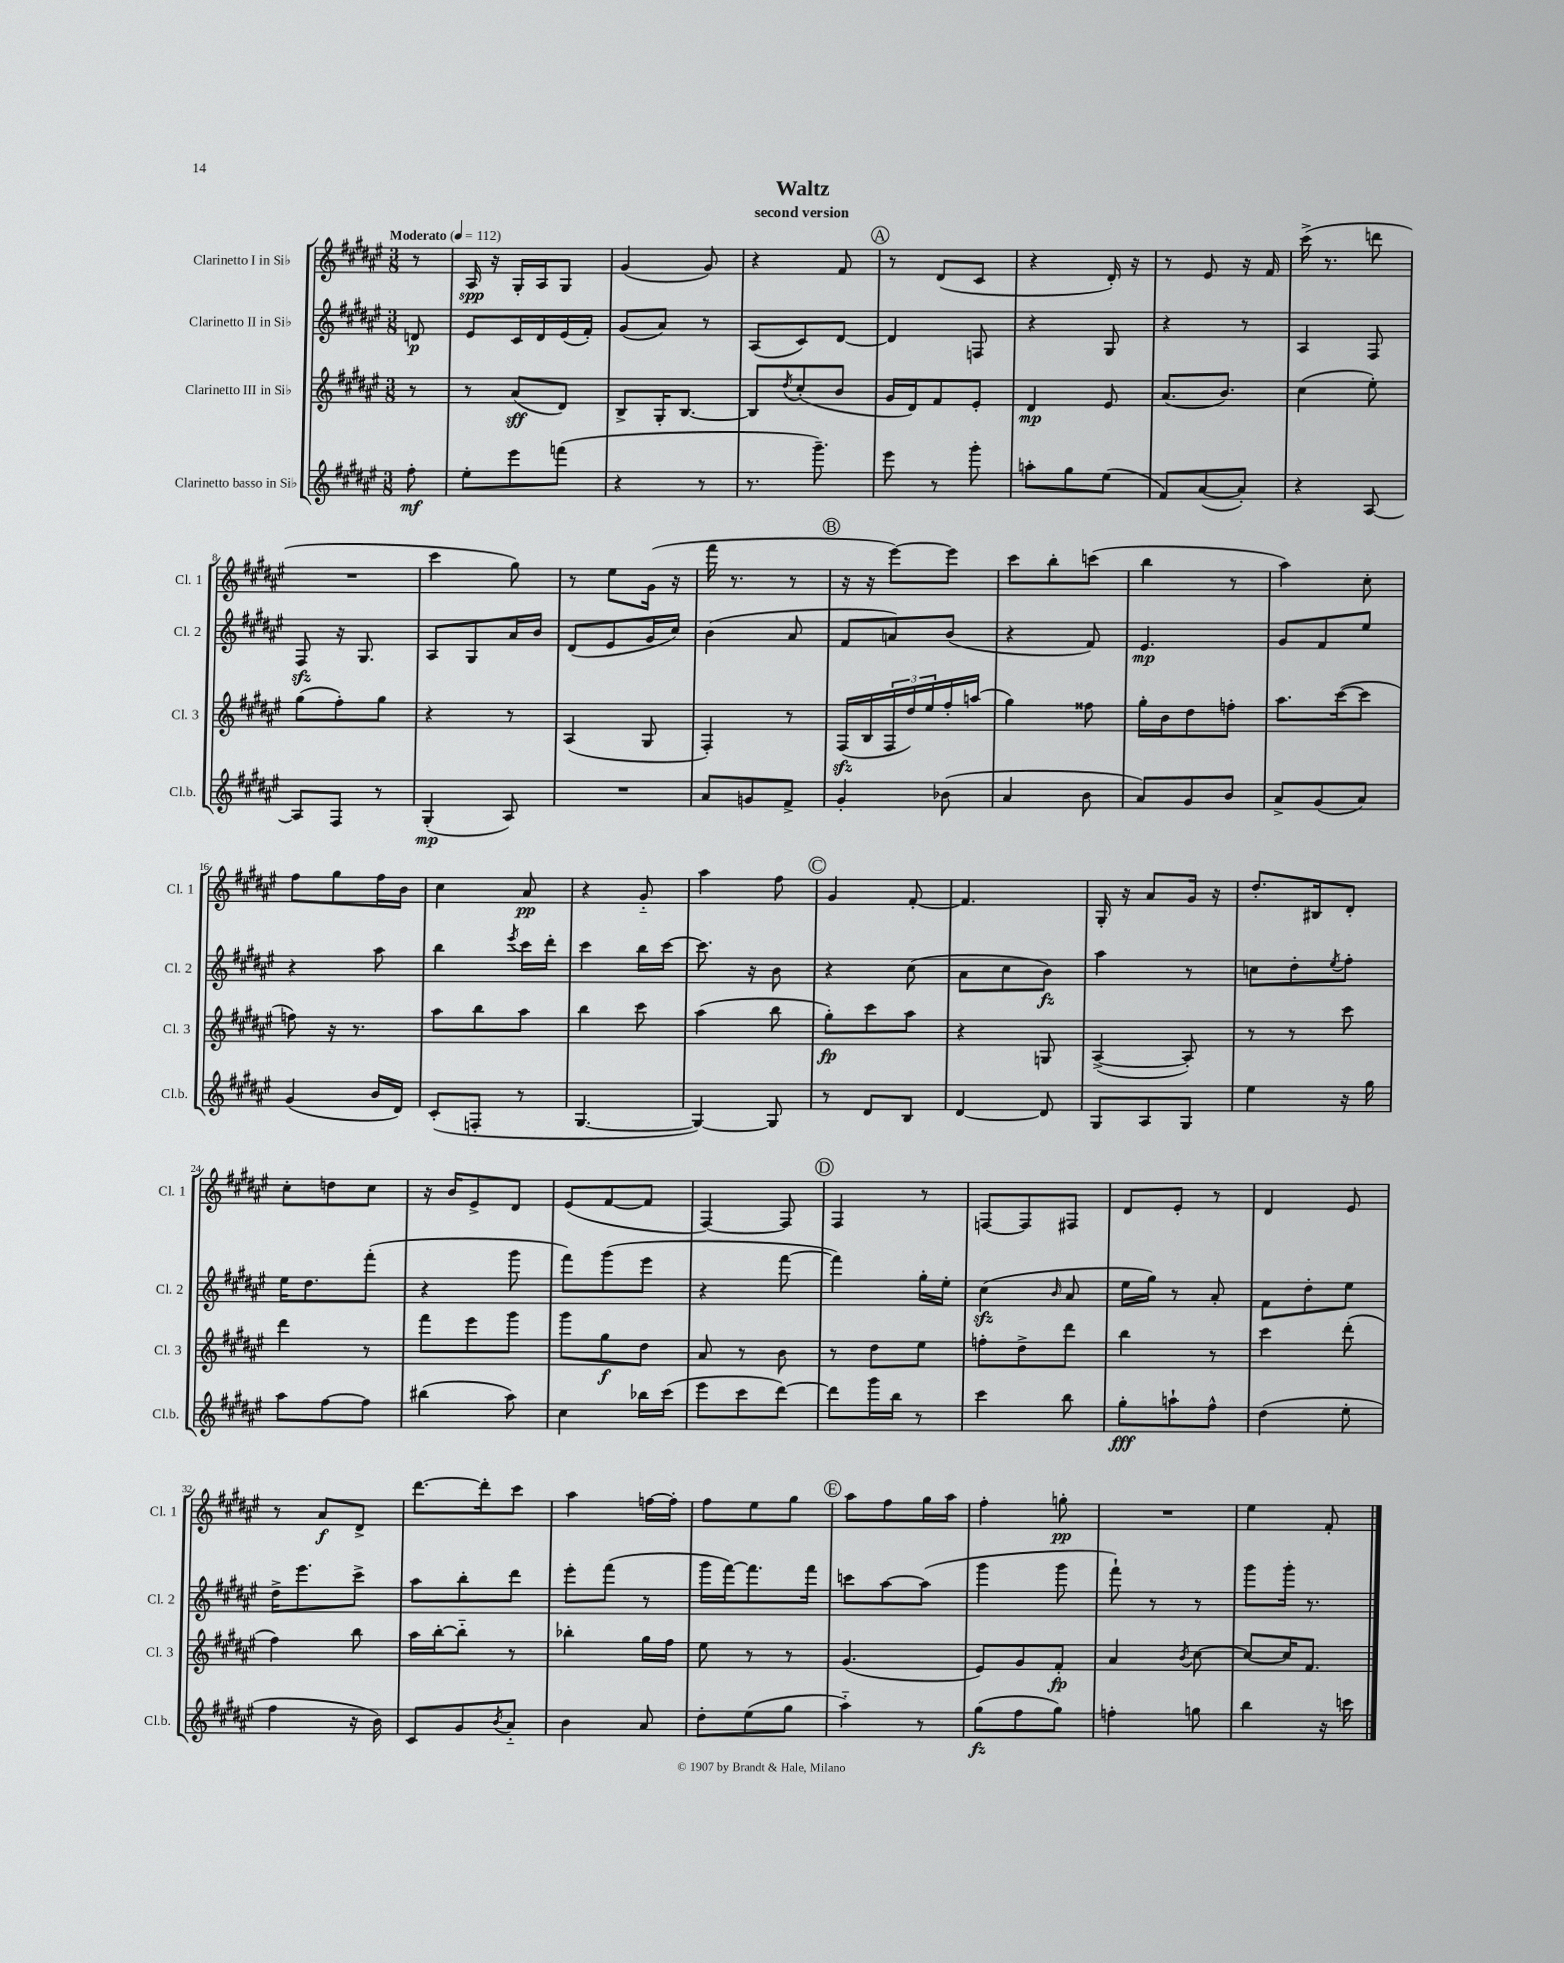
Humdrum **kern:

**kern	**dynam	**kern	**dynam	**kern	**dynam	**kern	**dynam
*part4	*part4	*part3	*part3	*part2	*part2	*part1	*part1
*staff4	*staff4	*staff3	*staff3	*staff2	*staff2	*staff1	*staff1
*I"Clarinetto basso in Si♭	*	*I"Clarinetto III in Si♭	*	*I"Clarinetto II in Si♭	*	*I"Clarinetto I in Si♭	*
*I'Cl.b.	*	*I'Cl. 3	*	*I'Cl. 2	*	*I'Cl. 1	*
*clefG2	*	*clefG2	*	*clefG2	*	*clefG2	*
*k[f#c#g#d#a#e#]	*	*k[f#c#g#d#a#e#]	*	*k[f#c#g#d#a#e#]	*	*k[f#c#g#d#a#e#]	*
*M3/8	*	*M3/8	*	*M3/8	*	*M3/8	*
*MM112	*	*MM112	*	*MM112	*	*MM112	*
=	=	=	=	=	=	=	=
!	!	!	!	!	!	!LO:TX:a:B:t=Moderato	!
8ff#'\	mf	8r	.	8dn/	p	8r	.
=1	=1	=1	=1	=1	=1	=1	=1
8ee#'\L	.	8r	.	8e#/L	.	16A#/	spp
.	.	.	.	.	.	16r	.
8eee#\	.	(8a#/L	sff	16c#/L	.	16G#'/LL	.
.	.	.	.	16d#/	.	16A#/J	.
(8fffn\J	.	8d#/J)	.	(16e#/	.	8G#/J	.
.	.	.	.	16f#'/JJ)	.	.	.
=2	=2	=2	=2	=2	=2	=2	=2
4r	.	8B^/L	.	(8g#/L	.	(4g#/	.
.	.	16G#'/K	.	8a#/J)	.	.	.
.	.	[8.B/J	.	.	.	.	.
8r	.	.	.	8r	.	8g#/)	.
=3	=3	=3	=3	=3	=3	=3	=3
8.r	.	8B/L]	.	(8A#/L	.	4r	.
.	.	8qdd#/	.	.	.	.	.
.	.	(8cc#'/	.	8c#/)	.	.	.
8.ggg#~\)	.	.	.	.	.	.	.
.	.	8b/J	.	[8d#/J	.	8f#/	.
!!LO:REH:place=s1:t=A
=4	=4	=4	=4	=4	=4	=4	=4
8eee#\	.	16g#/LL	.	4d#/]	.	8r	.
.	.	16d#/J)	.	.	.	.	.
8r	.	8f#/	.	.	.	(8d#/L	.
8ggg#'\	.	8e#'/J	.	8Fn/	.	8c#/J	.
=5	=5	=5	=5	=5	=5	=5	=5
8aan'\L	.	4d#/	mp	4r	.	4r	.
8gg#\	.	.	.	.	.	.	.
(8ee#\J	.	8e#/	.	8G#/	.	16d#'/)	.
.	.	.	.	.	.	16r	.
=6	=6	=6	=6	=6	=6	=6	=6
8f#/L)	.	(8.a#/L	.	4r	.	8r	.
([8a#/	.	.	.	.	.	8e#/	.
.	.	8.b/J)	.	.	.	.	.
8a#'/J])	.	.	.	8r	.	16r	.
.	.	.	.	.	.	16f#/	.
=7	=7	=7	=7	=7	=7	=7	=7
4r	.	(4cc#\	.	4A#/	.	(16ccc#^\	.
.	.	.	.	.	.	8.r	.
[8A#/	.	8ee#'\)	.	8F#/	.	8dddn\	.
!!LO:LB:g=z
=8	=8	=8	=8	=8	=8	=8	=8
8A#/L]	.	(8gg#\L	.	8F#zz/	.	4.r	.
8F#/J	.	8ff#'\)	.	16r	.	.	.
.	.	.	.	8.G#/	.	.	.
8r	.	8gg#\J	.	.	.	.	.
=9	=9	=9	=9	=9	=9	=9	=9
(4G#'/	mp	4r	.	8A#/L	.	4ccc#\	.
.	.	.	.	8G#/	.	.	.
8A#/)	.	8r	.	16a#/L	.	8gg#\)	.
.	.	.	.	16b/JJ	.	.	.
=10	=10	=10	=10	=10	=10	=10	=10
4.r	.	(4A#/	.	(8d#/L	.	8r	.
.	.	.	.	8e#/	.	8ee#\L	.
.	.	8G#/	.	16g#/L	.	(16g#\Jk	.
.	.	.	.	16cc#/JJ)	.	16r	.
=11	=11	=11	=11	=11	=11	=11	=11
8a#/L	.	4F#'/)	.	(4b\	.	16fff#\	.
.	.	.	.	.	.	8.r	.
8gn/	.	.	.	.	.	.	.
8f#^/J	.	8r	.	8a#/	.	8r	.
!!LO:REH:place=s1:t=B
=12	=12	=12	=12	=12	=12	=12	=12
4g#'/	.	(16F#zz/LL	.	8f#/L	.	16r	.
.	.	16B/	.	.	.	16r	.
.	.	24F#/	.	8an/)	.	[8eee#\L)	.
.	.	24dd#/)	.	.	.	.	.
.	.	24ee#/	.	.	.	.	.
(8b-X\	.	16ff#'/	.	(8b/J	.	8eee#\J]	.
.	.	(16aan/JJ	.	.	.	.	.
=13	=13	=13	=13	=13	=13	=13	=13
4a#/	.	4gg#\)	.	4r	.	8ccc#\L	.
.	.	.	.	.	.	8bb'\	.
8b\	.	8ff##X\	.	8f#/)	.	(8cccn\J	.
=14	=14	=14	=14	=14	=14	=14	=14
8a#/L)	.	16gg#'\LL	.	4.e#/	mp	4bb\	.
.	.	16b\J	.	.	.	.	.
8g#/	.	8dd#\	.	.	.	.	.
8b/J	.	8ffn'\J	.	.	.	8r	.
=15	=15	=15	=15	=15	=15	=15	=15
8a#^/L	.	8.aa#\L	.	8g#/L	.	4aa#\)	.
(8g#/	.	.	.	8f#/	.	.	.
.	.	([16ccc#\k	.	.	.	.	.
8a#/J)	.	8ccc#\J]	.	8ee#/J	.	8cc#'\	.
!!LO:LB:g=z
=16	=16	=16	=16	=16	=16	=16	=16
(4g#/	.	8ffn\)	.	4r	.	8ff#\L	.
.	.	16r	.	.	.	8gg#\	.
.	.	8.r	.	.	.	.	.
16b/LL	.	.	.	8aa#\	.	16ff#\L	.
16d#/JJ)	.	.	.	.	.	16b\JJ	.
=17	=17	=17	=17	=17	=17	=17	=17
(8c#'/L	.	8aa#\L	.	4bb\	.	4cc#\	.
8Fn'/J	.	8bb\	.	.	.	.	.
.	.	.	.	8qeee#/	.	.	.
8r	.	8aa#\J	.	16ccc#\LL	.	8a#/	pp
.	.	.	.	16ddd#'\JJ	.	.	.
=18	=18	=18	=18	=18	=18	=18	=18
[4.G#/	.	4bb\	.	4ccc#\	.	4r	.
.	.	8ccc#\	.	16bb\LL	.	8g#/	.
.	.	.	.	[16ccc#\JJ	.	.	.
=19	=19	=19	=19	=19	=19	=19	=19
4G#/_)	.	(4aa#\	.	8.ccc#\]	.	4aa#\	.
.	.	.	.	16r	.	.	.
8G#/]	.	8bb\	.	8b\	.	8ff#\	.
!!LO:REH:place=s1:t=C
=20	=20	=20	=20	=20	=20	=20	=20
8r	.	8gg#'\L)	fp	4r	.	4g#/	.
8d#/L	.	8ccc#\	.	.	.	.	.
8B/J	.	8aa#\J	.	(8cc#\	.	[8f#'/	.
=21	=21	=21	=21	=21	=21	=21	=21
[4d#/	.	4r	.	8a#\L	.	4.f#/]	.
.	.	.	.	8cc#\	.	.	.
8d#/]	.	8Gn/	.	8b\J)	fz	.	.
=22	=22	=22	=22	=22	=22	=22	=22
8G#/L	.	([4A#^/	.	4aa#\	.	16G#'/	.
.	.	.	.	.	.	16r	.
8A#/	.	.	.	.	.	8a#/L	.
8G#/J	.	8A#'/])	.	8r	.	16g#/Jk	.
.	.	.	.	.	.	16r	.
=23	=23	=23	=23	=23	=23	=23	=23
4ee#\	.	8r	.	8ccn\L	.	8.dd#'/L	.
.	.	8r	.	8dd#'\	.	.	.
.	.	.	.	.	.	16B#X/k	.
.	.	.	.	8qee#/	.	.	.
16r	.	8ccc#\	.	8ff#'\J	.	8d#'/J	.
16gg#\	.	.	.	.	.	.	.
!!LO:LB:g=z
=24	=24	=24	=24	=24	=24	=24	=24
8aa#\L	.	4ddd#\	.	16ee#\KL	.	8cc#'\L	.
.	.	.	.	8.dd#\	.	.	.
[8ff#\	.	.	.	.	.	8ddn\	.
8ff#\J]	.	8r	.	(8fff#'\J	.	8cc#\J	.
=25	=25	=25	=25	=25	=25	=25	=25
(4bb#X\	.	8fff#\L	.	4r	.	16r	.
.	.	.	.	.	.	16b/KL	.
.	.	8eee#\	.	.	.	8e#^/	.
8aa#\)	.	8ggg#\J	.	8ggg#\	.	8d#/J	.
=26	=26	=26	=26	=26	=26	=26	=26
4cc#\	.	8ggg#\L	.	8fff#\L)	.	(8e#/L	.
.	.	8gg#\	f	(8ggg#\	.	[8f#/	.
16bb-X\LL	.	8dd#\J	.	8eee#\J	.	8f#/J]	.
(16ccc#\JJ	.	.	.	.	.	.	.
=27	=27	=27	=27	=27	=27	=27	=27
8eee#\L	.	8a#/	.	4r	.	[4F#/)	.
8ccc#\	.	8r	.	.	.	.	.
[8ddd#\J)	.	8b\	.	[8fff#\	.	8F#/]	.
!!LO:REH:place=s1:t=D
=28	=28	=28	=28	=28	=28	=28	=28
8ddd#\L]	.	8r	.	4fff#\])	.	4F#/	.
16ggg#\L	.	8dd#\L	.	.	.	.	.
16bb\JJ	.	.	.	.	.	.	.
8r	.	8ee#\J	.	16gg#'\LL	.	8r	.
.	.	.	.	16ee#'\JJ	.	.	.
=29	=29	=29	=29	=29	=29	=29	=29
4ccc#\	.	8ffn'\L	.	(4cc#zz\	.	[8Fn/L	.
.	.	8dd#^\	.	.	.	8F/]	.
.	.	.	.	16qqb/	.	.	.
8bb\	.	8ddd#\J	.	8a#/	.	8F#X/J	.
=30	=30	=30	=30	=30	=30	=30	=30
8gg#'\L	fff	4bb\	.	16ee#\LL	.	8d#/L	.
.	.	.	.	16gg#\JJ)	.	.	.
8aan`\	.	.	.	8r	.	8e#'/J	.
8ff#^^\J	.	8r	.	8a#'/	.	8r	.
=31	=31	=31	=31	=31	=31	=31	=31
(4dd#\	.	4ccc#\	.	8f#\L	.	4d#/	.
.	.	.	.	8dd#'\	.	.	.
8ee#'\	.	(8ddd#'\	.	8ee#\J	.	8e#/	.
!!LO:LB:g=z
=32	=32	=32	=32	=32	=32	=32	=32
4ff#\	.	4ff#\)	.	16dd#^\KL	.	8r	.
.	.	.	.	8.eee#\	.	.	.
.	.	.	.	.	.	8a#/L	f
16r	.	8bb\	.	8ccc#^\J	.	8d#^/J	.
16b\)	.	.	.	.	.	.	.
=33	=33	=33	=33	=33	=33	=33	=33
8c#/L	.	16aa#\LL	.	8aa#\L	.	[8.ddd#\L	.
.	.	[16bb'\J	.	.	.	.	.
8g#/	.	8bb\J]	.	8bb'\	.	.	.
.	.	.	.	.	.	16ddd#'\k]	.
8qb/	.	.	.	.	.	.	.
8a#/J	.	8r	.	8ddd#\J	.	8ccc#\J	.
=34	=34	=34	=34	=34	=34	=34	=34
4b\	.	4bb-X'\	.	8eee#'\L	.	4aa#\	.
.	.	.	.	(8fff#\J	.	.	.
8a#/	.	16gg#\LL	.	8r	.	[16ffn\LL	.
.	.	16ff#\JJ	.	.	.	16ff'\JJ]	.
=35	=35	=35	=35	=35	=35	=35	=35
8dd#'\L	.	8ee#\	.	16ggg#\LL	.	8ff#\L	.
.	.	.	.	[16fff#\J)	.	.	.
(8ee#\	.	8r	.	8.fff#\]	.	8ee#\	.
8gg#\J	.	8r	.	.	.	8gg#\J	.
.	.	.	.	16fff#\Jk	.	.	.
!!LO:REH:place=s1:t=E
=36	=36	=36	=36	=36	=36	=36	=36
4aa#\)	.	(4.g#/	.	8cccn\L	.	8aa#\L	.
.	.	.	.	[8aa#\	.	8ff#\	.
8r	.	.	.	(8aa#\J]	.	16gg#\L	.
.	.	.	.	.	.	16aa#\JJ	.
=37	=37	=37	=37	=37	=37	=37	=37
(8gg#\L	fz	8e#/L)	.	4ggg#\	.	4ff#'\	.
8ff#\	.	8g#/	.	.	.	.	.
8gg#\J)	.	8f#'/J	fp	8ggg#\	.	8ggn'\	pp
=38	=38	=38	=38	=38	=38	=38	=38
4ffn'\	.	4a#/	.	8fff#`\)	.	4.r	.
.	.	.	.	8r	.	.	.
.	.	8qb/	.	.	.	.	.
8ggn\	.	[8cc#\	.	8r	.	.	.
=39	=39	=39	=39	=39	=39	=39	=39
4bb\	.	8cc#/L_	.	8ggg#\L	.	4ee#\	.
.	.	16cc#/K]	.	16ggg#'\Jk	.	.	.
.	.	8.f#/J	.	8.r	.	.	.
16r	.	.	.	.	.	8f#'/	.
16cccn\	.	.	.	.	.	.	.
==	==	==	==	==	==	==	==
*-	*-	*-	*-	*-	*-	*-	*-
